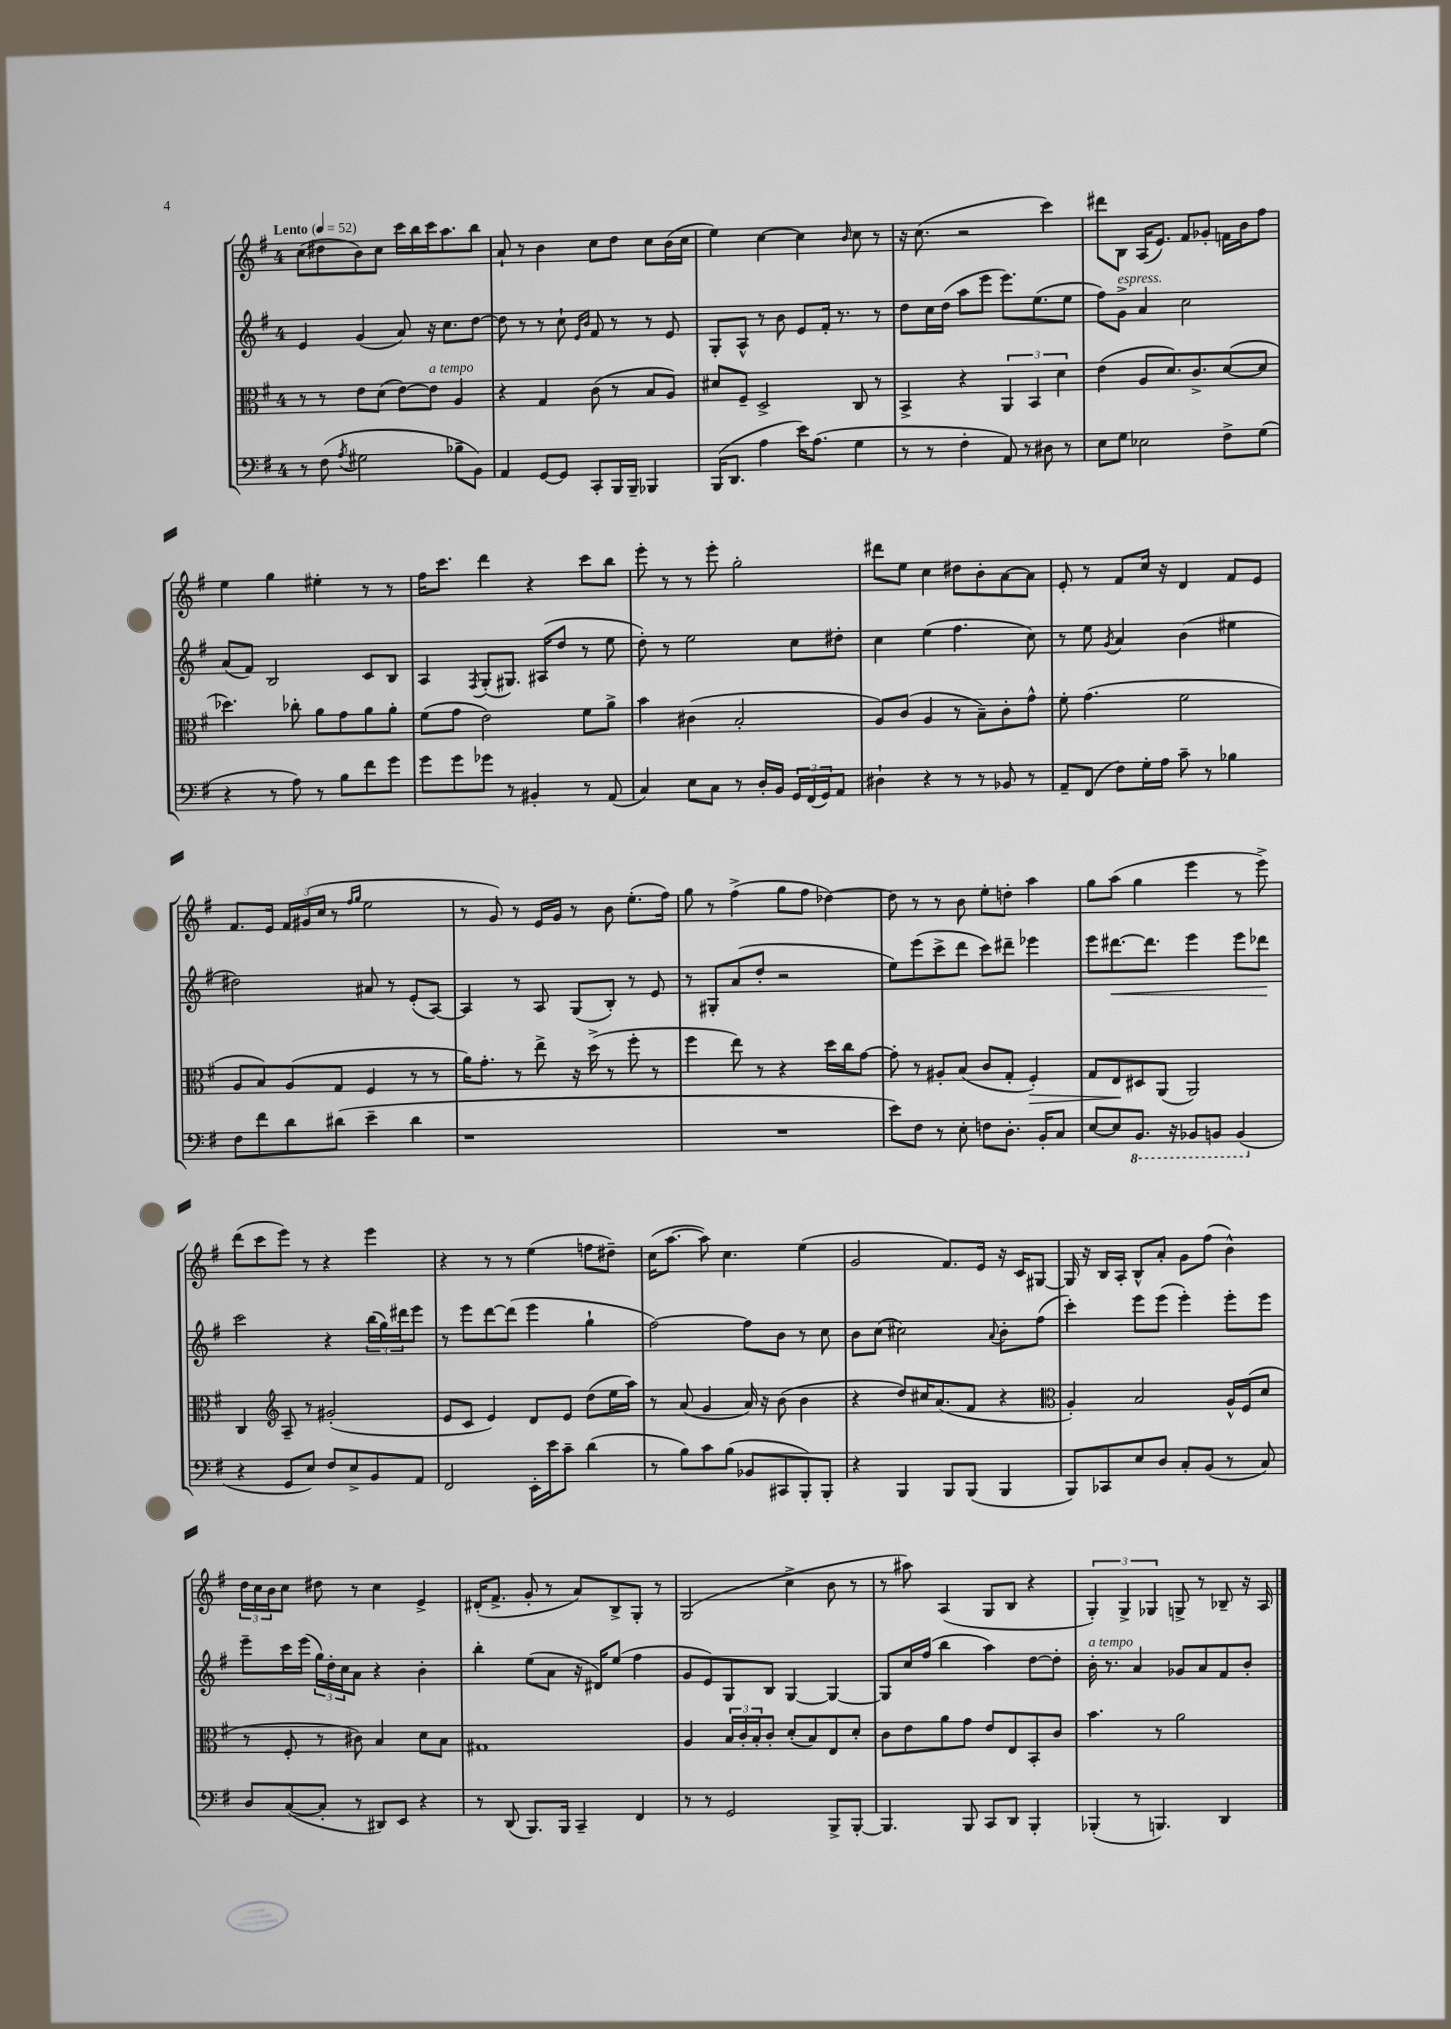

**kern	**kern	**kern	**kern
*staff4	*staff3	*staff2	*staff1
*clefF4	*clefC3	*clefG2	*clefG2
*k[f#]	*k[f#]	*k[f#]	*k[f#]
*M4/4	*M4/4	*M4/4	*M4/4
*MM52	*MM52	*MM52	*MM52
8r	8r	4e/	(8cc\L
(8F#\	8r	.	8dd#\
8qA/	.	.	.
2G#\	8e\L	(4g/	8b\)
.	(8d\J	.	8cc\J
.	[8e\L)	8a/)	16ccc\LL
.	.	.	16bb\
.	8e\]J	16r	16ccc\J
.	.	8.cc\L	8.aa\
8B-~\L	4A/	.	.
8BB\J)	.	[8dd\J	8bb\J
=	=	=	=
4AA/	4r	8dd\]	8a`/
.	.	8r	8r
[8GG/L	4G/	8r	4b\
8GG/]J	.	8cc`\	.
.	.	16qqe/LL	.
.	.	16qqb/JJ	.
8CC'/L	(8c\	8f#/	8cc\L
16BBB/L	8r	8r	8dd\J
16BBB~/JJ	.	.	.
4BBB-/	8B/L	8r	8cc\L
.	8A/J)	8e/	(16b\L
.	.	.	16cc\JJ
=	=	=	=
(16BBB/LK	8d#/L	8G'/L	4ee\)
8.DD/J	.	.	.
.	8F#~/J	8A^^/J	.
4A\	2D^/	8r	[4cc\
.	.	8b\	.
16e\LK)	.	8e/L	4cc\]
(8.A\J	.	.	.
.	.	16f#'/Jk	.
.	.	8.r	.
.	.	.	16qqb/
4G\	8C/	.	8cc\
.	8r	8r	8r
=	=	=	=
8r	4BB^/	8dd\L	16r
.	.	.	(8.cc\
8r	.	16cc\L	.
.	.	(16dd\JJ	.
4F#'\	4r	8aa\L	2r
.	.	8eee\J	.
8AA/)	6AA/	8.eee\L)	.
8r	.	.	.
.	6BB/	.	.
.	.	(8.ee\	.
8D#\	.	.	4ccc\)
.	6d\	.	.
8r	.	8ee\J	.
=	=	=	=
8E\L	(4e\	8ff#\L)	8ddd#\L
8G\J	.	8g^\J	8B\J
2E-\	8A/L	4a/	(16A/LK
.	.	.	8.e/J)
.	8.d/)	.	.
.	.	2cc\	8f#/L
.	8.c^/	.	.
.	.	.	8g-'/J
8F#^\L	([8d/	.	16f\LL
.	.	.	16b\J
(8G\J	8d/]J	.	8ff#\J
=	=	=	=
4r	4.dd-\)	(8a/L	4ee\
.	.	8f#/J)	.
8r	.	2B/	4gg\
8A\)	8cc-'\	.	.
8r	8a\L	.	4ee#'\
8B\L	8g\	.	.
8f#\	8a\	8c/L	8r
8g\J	8a'\J	8B/J	8r
=	=	=	=
8g\L	(8f#\L	4A/	16ff#\LK
.	.	.	8.ccc\J
8g\	8g\J	.	.
.	.	8qF#/	.
8g-\J	2e\)	(8G'/L	4ddd\
8r	.	8.G#/J)	.
4BB#'/	.	.	4r
.	.	(16A#/LK	.
.	.	8dd/J	.
8r	8f#\L	8r	8ccc\L
(8AA/	8a^\J	8ee\	8bb\J
=	=	=	=
4C/)	4b\	8dd'\)	8eee'\
.	.	8r	8r
8E\L	(4c#\	2ee\	8r
8C\J	.	.	8eee'\
8r	2B'/	.	2gg'\
16D'/LL	.	.	.
16BB/JJ	.	.	.
24GG/LL	.	8cc\L	.
(24FF#/	.	.	.
24GG/J)	.	.	.
8AA/J	.	8dd#'\J	.
=	=	=	=
4D#`\	8A/L)	4cc\	8ddd#\L
.	(8c/J	.	8ee\J
4r	4A/	(4ee\	4cc\
8r	8r	4.ff#\	8dd#\L
8r	8B~\L)	.	8b'\
8BB-/	8c'\	.	[8a\
8r	8g^^\J	8cc\)	8a\]J
=	=	=	=
8AA~/L	8f#'\	8r	8e'/
(8FF#/J	(4.g\	8ee\	8r
.	.	8qg/	.
8F#\L)	.	4a/	8f#/L
16G'\L	.	.	16cc/Jk
16A\JJ	.	.	16r
8c~\	2f#\	(4b\	4d/
8r	.	.	.
4B-\	.	4ee#\	8f#/L
.	.	.	8e/J
=	=	=	=
8F#\L	8A/L	2dd#\)	8.f#/L
8f#\	8B/)	.	.
.	.	.	16e/Jk
8d\	(8A/	.	24f#/LL
.	.	.	(24g#/
.	.	.	24cc/JJ
(8d#\J	8G/J	.	8r
.	.	.	16qqff#/LL
.	.	.	16qqgg/JJ
4e~\	4F#/	8a#/	2ee\
.	.	8r	.
4d#\	8r	(8e'/L	.
.	8r	[8A/J)	.
=	=	=	=
1r	16a\LK)	4A/]	8r
.	8.g'\J	.	.
.	.	.	8g/)
.	8r	8r	8r
.	8ee^\	8A/	16e/LL
.	.	.	16g/JJ
.	16r	(8G/L	8r
.	(16dd^\	.	.
.	8r	8B'/J)	8b\
.	8ff#'\	8r	(8.ee'\L
.	8r	8e/	.
.	.	.	16ff#\Jk)
=	=	=	=
1r	4ff#\	8r	8gg\
.	.	8G#'/L	8r
.	8ee\)	(8a/	(4ff#^\
.	8r	8dd'/J	.
.	4r	2r	8gg\L
.	.	.	8ff#\J
.	16dd\LL	.	[4dd-\)
.	16cc\J	.	.
.	[8g\J	.	.
=	=	=	=
8e\L)	8g'\]	8ee\L)	8dd-\]
8F#\J	8r	(8eee\	8r
8r	8A#'/L	8ccc^\	8r
8E'\	(8B/J	8ddd\J	8b\
8F\L	8c/L	8ccc\L)	8ee'\L
8.D'\J	8G'/J	8ddd#~\J	8dd'\J
.	4F#'/)	4eee-\	4aa\
16BB'/LK	.	.	.
8C/J	.	.	.
=	=	=	=
[8E/L	8G/L	8eee\L	8gg\L
8E/]	8E/	[8.ddd#\	(8aa\J
8.BBB/J	8D#/	.	4gg\
.	.	8.ddd#\]J	.
.	(8AA/J	.	.
16r	.	.	.
8BBB-/L	2AA/)	4eee\	4eee\
8BBB/J	.	.	.
(4BBB/	.	8eee\L	8r
.	.	8ddd-\J	8eee^\)
=	=	=	=
4r	4C/	2ccc\	(8ddd\L
.	.	.	8ccc\
*	*clefG2	*	*
8GG/L	8A~/	.	8eee\J)
8E/J)	8r	.	8r
8F#/L	(2g#'/	4r	4r
8E^/	.	.	.
8BB/	.	(24bb\LL	4eee\
.	.	24gg\)	.
.	.	24ddd#\J	.
8AA/J	.	8eee\J	.
=	=	=	=
2FF#/	8e/L	8r	4r
.	8c/J	8eee\L	.
.	4e/)	[8ddd\	8r
.	.	(8ddd\]J	8r
16EE'\LL	8d/L	4eee\	(4ee\
16e\J	.	.	.
8c~\J	8e/J	.	.
(4d\	(8dd\L	4gg`\	8ff\L
.	16ee\L	.	8dd#~\J)
.	16aa\JJ)	.	.
=	=	=	=
8r	8r	[2ff#\)	(16cc\LK
.	.	.	[8.aa\J
8B\L)	(8a/	.	.
8c\	4g/	.	8aa\])
(8B\J	.	.	4.cc\
8BB-/L	16a/)	8ff#\]L	.
.	16r	.	.
8CC#/	(8b\	8b\J	.
8BBB'/)	4b\	8r	(4ee\
8BBB'/J	.	8cc\	.
=	=	=	=
4r	4r	8b\L	2g/
.	.	(8cc\J	.
4BBB/	8dd/L)	2cc#\)	.
.	16cc#/K	.	.
.	(8.a/	.	.
8BBB/L	.	.	8.f#/L)
(8BBB/J	8f#/J	.	.
.	.	.	16e/Jk
.	.	8qqa/	.
4BBB/	4r	8b'\L	16r
.	.	.	16c/LK
.	.	(8ff#\J	[8G#/J
=	=	=	=
*	*clefC3	*	*
8BBB/L)	4A'/)	4ccc'\)	16G#/]
.	.	.	16r
8CC-/	.	.	16B/LL
.	.	.	16A'/JJ
8E/	2B/	8eee\L	8B^^/L
8D/J	.	(8eee\J	8a'/J
8C'/L	.	4eee'\)	8g\L
(8BB/J	.	.	(8ff#\J
8r	16A^^/LL	8eee'\L	4b^^\)
.	(16F#/J	.	.
8C/)	8d/J	8eee\J	.
=	=	=	=
8D/L	8r	8eee~\L	24dd\LL
.	.	.	24cc\
.	.	.	24b\J
([8C/	8F#'/	16ccc\L	8cc\J
.	.	(16eee\JJ	.
8C'/]J	8r	24gg\LL)	8dd#\
.	.	24dd'\	.
.	.	24cc\J	.
8r	8c#\)	8a\J	8r
8DD#/L)	4B/	4r	4cc\
8EE/J	.	.	.
4r	8d\L	4b'\	4e^/
.	8B\J	.	.
=	=	=	=
8r	1G#	4bb'\	(16d#'/LK
.	.	.	8.f#^/J
(8DD/	.	.	.
8.BBB/L)	.	(8ee\L	8g'/
.	.	8a\J	8r
16BBB/Jk	.	.	.
4CC~/	.	16r	8a/L)
.	.	16d#/LK)	.
.	.	(8ee/J	8B^/
4FF#/	.	4ff#\	8G'/J
.	.	.	8r
=	=	=	=
8r	4A/	8g/L	(2G/
8r	.	8e/)	.
2GG/	24B/LL	8G/	.
.	24c'/	.	.
.	24B'/J	.	.
.	8c'/J	8B/J	.
.	(8d'/L	[4G/	4cc^\
.	8B/)	.	.
8BBB^/L	8E/	4G/_	8b\
[8BBB'/J	8d'/J	.	8r
=	=	=	=
4.BBB/]	8c\L	8G/]L	8r
.	8e\	16cc/L	8aa#\)
.	.	(16ff#/JJ	.
.	8a\	4bb\	(4A/
8BBB/	8g\J	.	.
8CC/L	8e/L	4aa\)	8G/L
8DD/J	8E/	.	8B/J
4BBB'/	8BB'/	[8dd\L	4r
.	8c/J	8dd'\]J	.
=	=	=	=
(4BBB-'/	4.b\	16b'\	6G'/)
.	.	8.r	.
.	.	.	6G^/
8r	.	4a/	.
.	.	.	6G-/
4.BBB/)	8r	.	.
.	2a\	8g-/L	8G^/
.	.	8a/	8r
4DD/	.	8f#/	8B-~/
.	.	8b'/J	16r
.	.	.	16A/
==	==	==	==
*-	*-	*-	*-
